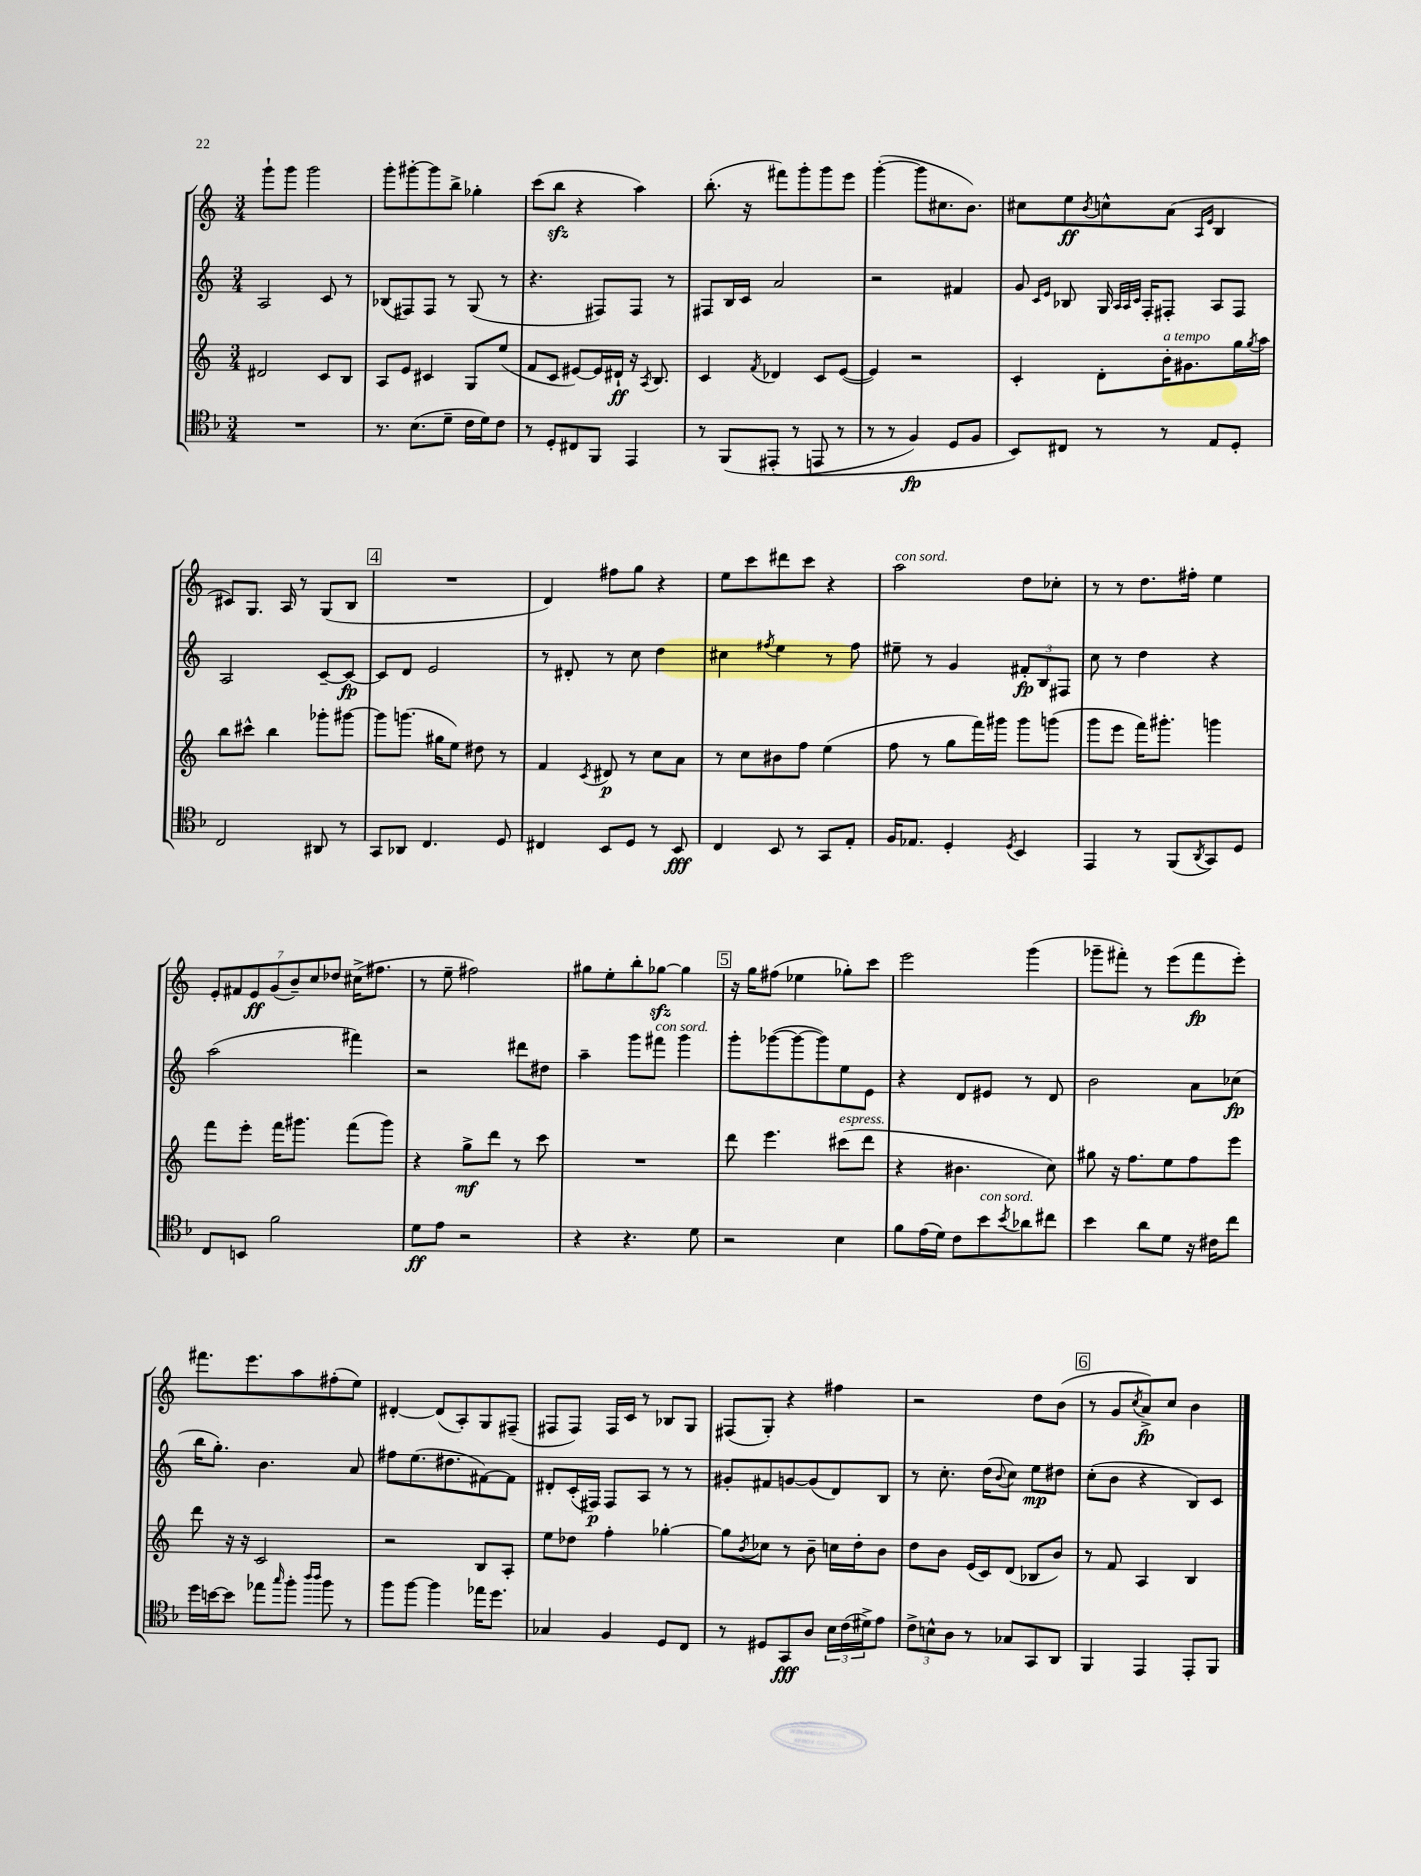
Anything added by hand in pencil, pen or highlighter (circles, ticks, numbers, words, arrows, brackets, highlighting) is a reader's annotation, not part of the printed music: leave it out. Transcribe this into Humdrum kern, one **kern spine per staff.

**kern	**kern	**kern	**kern
*staff4	*staff3	*staff2	*staff1
*clefC4	*clefG2	*clefG2	*clefG2
*k[b-]	*k[]	*k[]	*k[]
*M3/4	*M3/4	*M3/4	*M3/4
2.r	2d#	2A	8ggg`
.	.	.	8ggg
.	.	.	2ggg
.	8c	8c	.
.	8B	8r	.
=	=	=	=
8.r	8A	(8B-	8ggg'
.	8e	8F#)	[8ggg#'
(8.B-	.	.	.
.	4c#	8F#	8ggg#]
8d~	.	8r	8bb^
16c	8G	(8G	4gg-'
16d)	.	.	.
8c	(8ee	8r	.
=	=	=	=
8r	8f	4.r	(8ccc
8D'	8c	.	8bb
8C#	[8e#)	.	4r
8FF	16e#]	8F#)	.
.	16d#`	.	.
4EE	16r	8F#	4aa)
.	8qA	.	.
.	8.B	.	.
.	.	8r	.
=	=	=	=
8r	4c	8F#	(8.bb'
&(8FF	.	16B	.
.	.	16c	16r
.	8qf	.	.
(8EE#'	4d-	2a	8fff#)
8r	.	.	8ggg'
8EE	8c	.	8ggg
8r	([8e	.	8eee
=	=	=	=
8r	4e])	2r	([4ggg'
8r	.	.	.
4F)	2r	.	8ggg]
.	.	.	8.cc#
8D	.	4f#	.
.	.	.	8.b)
8F	.	.	.
=	=	=	=
8BB-&)	4c'	8g	8cc#
.	.	16qqc	.
.	.	16qqe	.
8C#	.	8B-	8ee
.	.	.	8qb
8r	8d'	16G	8cc^^
.	.	32qqA	.
.	.	32qqA	.
.	.	32qqc	.
.	.	16F'	.
8r	16b'	8F#'	(8a
.	8.g#	.	.
.	.	.	16qqA
.	.	.	16qqe
8E	.	8A	4B
8D'	16gg	8F#	.
.	8qgg	.	.
.	16aa	.	.
=	=	=	=
2C	8bb	2A	8c#)
.	8ccc#^^	.	8.G
.	4bb	.	.
.	.	.	16A
.	.	.	8r
8AA#	8ggg-'	[8c~	(8G
8r	[8ggg#	8c_	8B
=	=	=	=
8GG	8ggg#]	8c]	2.r
8AA-	(8.ggg	8d	.
4.C	.	2e	.
.	16gg#	.	.
.	8ee)	.	.
.	8dd#	.	.
8D	8r	.	.
=	=	=	=
4C#	4f	8r	4d)
.	.	8d#'	.
.	8qc	.	.
8BB-	8d#	8r	8ff#
8D	8r	8cc	8gg
8r	8cc	4dd	4r
8BB-	8a	.	.
=	=	=	=
4C	8r	4cc#	8ee
.	8cc	.	8ccc
.	.	8qff#	.
8BB-	8b#	4ee	8ddd#
8r	8ff	.	8ccc
8GG	(4ee	8r	4r
8E'	.	8ff#	.
=	=	=	=
16F	8ff	8ee#~	2aa
8.E-	.	.	.
.	8r	8r	.
4D'	8gg	4g	.
.	16fff)	.	.
.	16ggg#	.	.
8qD	.	.	.
4BB-	8ggg#	12f#'	8dd
.	.	12B	.
.	(8ggg	.	8cc-'
.	.	12F#	.
=	=	=	=
4EE	8ggg	8cc	8r
.	8eee	8r	8r
8r	16fff)	4dd	8.dd
.	8.ggg#'	.	.
(8FF	.	.	.
.	.	.	16ff#'
8qAA	.	.	.
8GG)	4ggg	4r	4ee
8D	.	.	.
=	=	=	=
8C	8fff	(2aa	14e'
.	.	.	14f#
8BB	8eee'	.	.
.	.	.	14e
.	.	.	(14g
2f	16fff	.	.
.	.	.	14b~)
.	8.ggg#	.	.
.	.	.	14cc
.	.	.	14dd-
.	(8fff	4fff#)	(16cc#^
.	.	.	8.ff#
.	8ggg#)	.	.
=	=	=	=
8d	4r	2r	8r
8e	.	.	8ee~
2r	8gg^	.	2ff#)
.	8ddd	.	.
.	8r	8ddd#	.
.	8ccc	8dd#	.
=	=	=	=
4r	2.r	4aa~	8gg#
.	.	.	8ee'
4.r	.	8ggg	8bb'
.	.	8fff#	[8gg-
.	.	4ggg	4gg-]
8d	.	.	.
=	=	=	=
2r	8ddd	8ggg'	16r
.	.	.	16gg
.	4.eee	([8ggg-	(8ff#
.	.	8ggg-_	4ee-
.	.	8ggg-])	.
4B-	(8ccc#	8ee	8gg-')
.	8ddd	8e	8ccc
=	=	=	=
8f	4r	4r	2eee
(16e	.	.	.
16d)	.	.	.
8c	4.b#	8d	.
8b-	.	8e#	.
8qb-	.	.	.
8a-	.	8r	(4ggg
8cc#	8cc)	8d	.
=	=	=	=
4b-	8gg#	2b	8ggg-~
.	16r	.	8fff#')
.	8.ff	.	.
8a	.	.	8r
8d	8ee	.	(8eee
16r	8ff	8a	8fff#
16c#	.	.	.
8cc	8eee	(8cc-	8eee')
=	=	=	=
16dd	8ddd	16bb	8.fff#
[16b	.	8.gg')	.
8b]	16r	.	.
.	16r	.	8.eee
8ee-	2c	4.b	.
16qqgg	.	.	.
8ff'	.	.	8aa
16qqaa	.	.	.
16qqaa	.	.	.
8ff	.	.	(8ff#'
8r	.	8a	8ee)
=	=	=	=
8ff	2r	8ff#	[4d#'
[8ff	.	(8.ee	.
4ff]	.	.	(8d#]
.	.	8.dd#	.
.	.	.	8A')
16ee-	8B	[8f#)	8G
8.dd	.	.	.
.	8A'	8f#]	(8F#~
=	=	=	=
4G-	8ee	8d#'	8F#
.	8dd-	(16c'	8F#)
.	.	16F#)	.
4F	4ff'	8F#	16F#
.	.	.	16c
.	.	8A	8r
8D	[4gg-'	8r	8B-
8C	.	8r	8G
=	=	=	=
8r	8gg-]	8g#'	(8F#
.	8qb	.	.
8D#	8cc-	8f#	8G')
8GG	8r	[8g	4r
8A	8b~	(8g]	.
24B-	16cc	8d)	4ff#
(24c	.	.	.
.	16dd'	.	.
24d#^)	.	.	.
8e	8b	8B	.
=	=	=	=
12c^	8dd	8r	2r
12B^^	.	.	.
.	8b	8.cc'	.
12A	.	.	.
8r	(16e	.	.
.	16c)	(16dd	.
.	.	8qqb	.
8G-	(8d	8cc)	.
8GG	8B-	8ee	8dd
8AA	8b)	8dd#	(8b
=	=	=	=
4FF	8r	(8cc'	8r
.	8f	8b	8g
.	.	.	8qcc
4EE	4A	4r	8a^)
.	.	.	8cc
8EE'	4B	8B)	4b
8FF	.	8c	.
==	==	==	==
*-	*-	*-	*-
